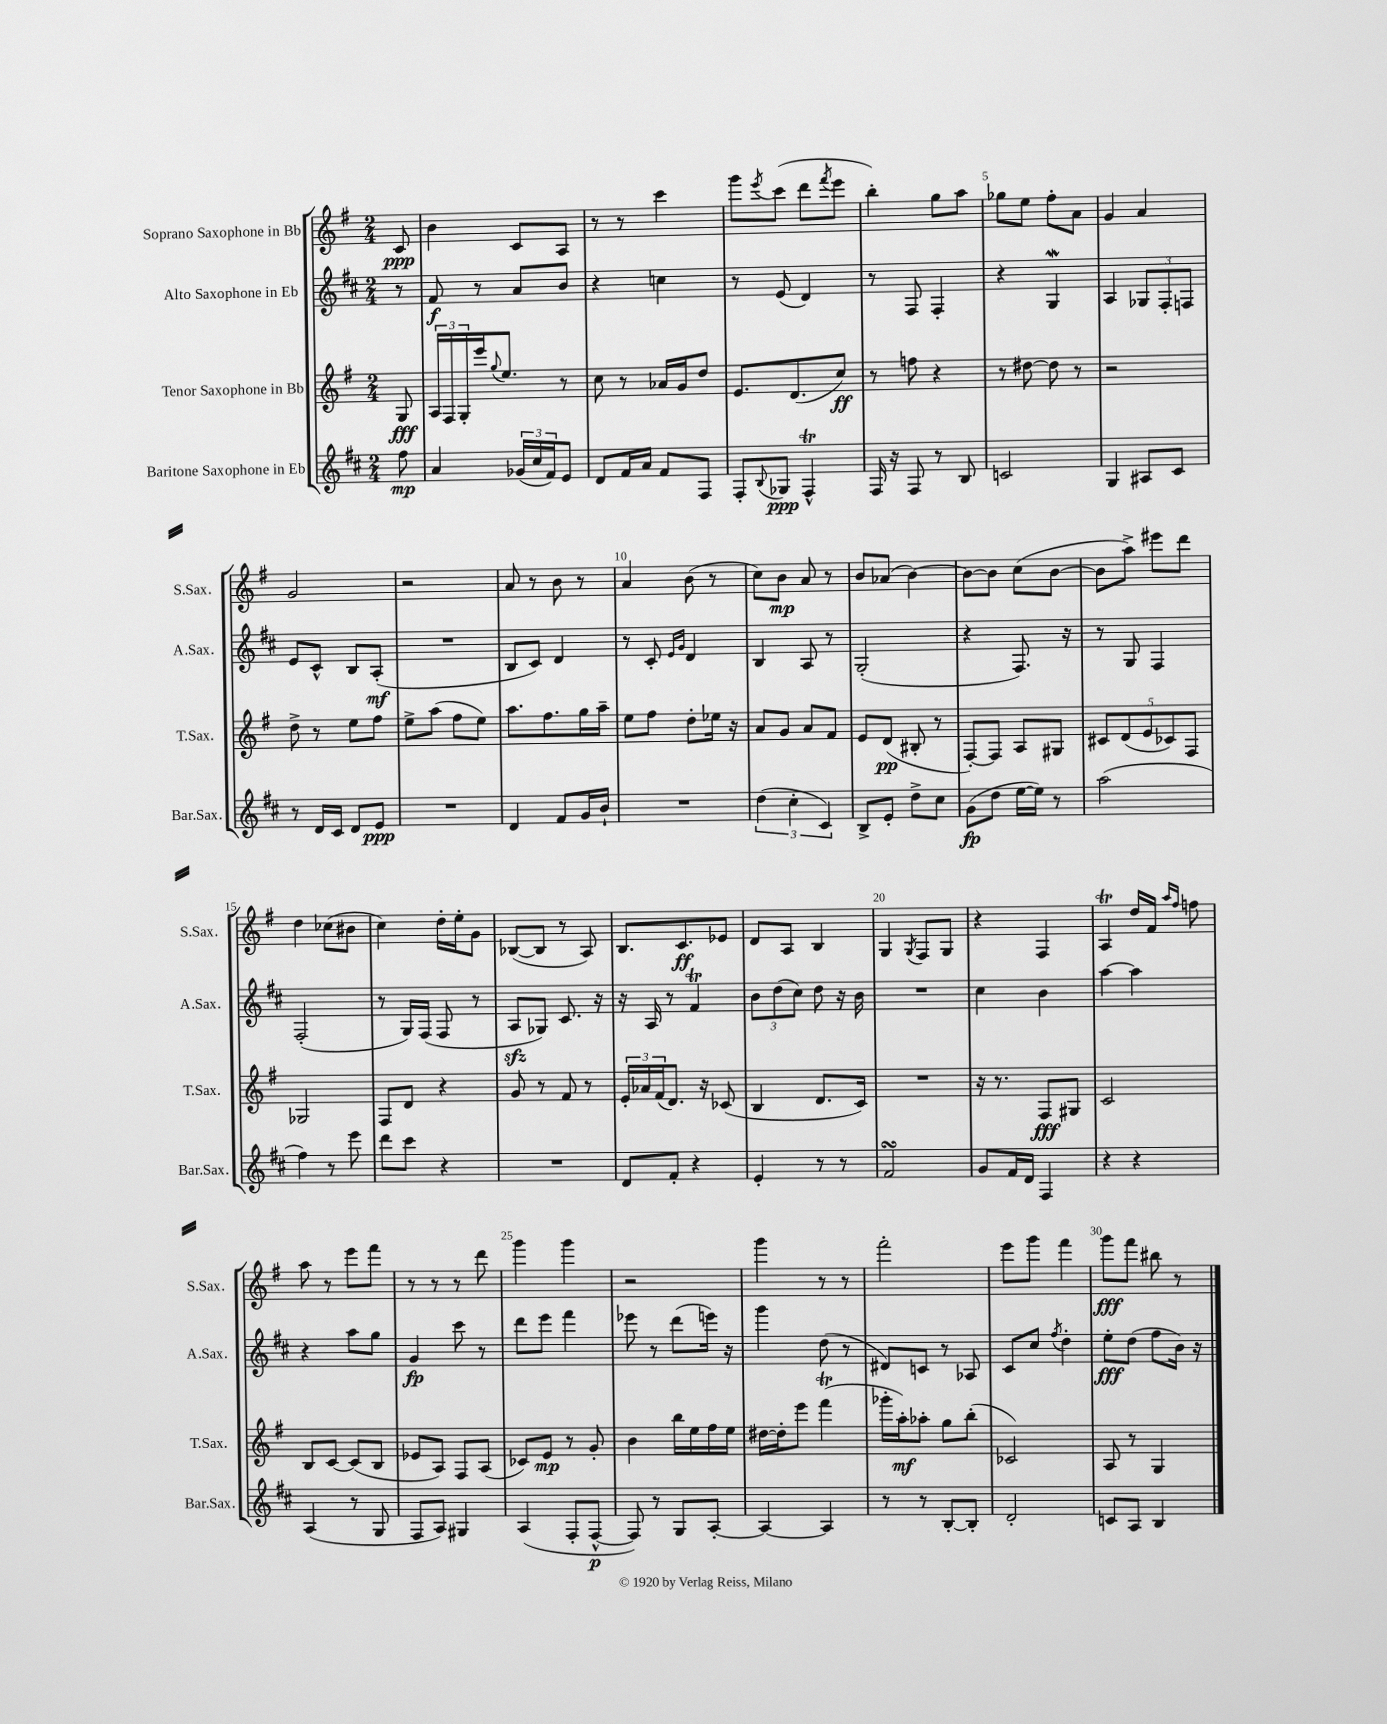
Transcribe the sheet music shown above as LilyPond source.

<<
\new StaffGroup <<
\new Staff = "s0" \with { instrumentName = "Soprano Saxophone in Bb" shortInstrumentName = "S.Sax." } {
    \clef treble \key g \major \numericTimeSignature \time 2/4 \partial 8
    c'8\ppp |
    b'4 c'8 a8 |
    r8 r8 c'''4 |
    g'''8 \acciaccatura { e'''8 } c'''8( d'''8 \acciaccatura { fis'''8 } e'''8 |
    b''4-.) g''8 a''8 |
    ges''8 e''8 fis''8-. a'8 |
    g'4 a'4 |
    g'2 |
    r2 |
    a'8 r8 b'8 r8 |
    a'4 b'8( r8 |
    c''8) b'8\mp a'8 r8 |
    b'8 aes'8( b'4~) |
    b'8~ b'8 c''8( b'8~ |
    b'8 a''8->) eis'''8 d'''8 |
    d''4 ces''8( bis'8 |
    c''4) d''16-. e''16-. g'8 |
    bes8~( bes8 r8 a8) |
    b8. c'8.\ff ees'8 |
    d'8 a8 b4 |
    g4 \acciaccatura { g8 } fis8 g8 |
    r4 fis4 |
    a4\trill d''16 fis'16 \grace { a''16 fis''16 } f''8 |
    a''8 r8 e'''8 fis'''8 |
    r8 r8 r8 d'''8 |
    g'''4 g'''4 |
    r2 |
    g'''4 r8 r8 |
    fis'''2-. |
    e'''8 g'''8 fis'''4 |
    g'''8\fff fis'''8 bis''8 r8 \bar "|." |
}
\new Staff = "s1" \with { instrumentName = "Alto Saxophone in Eb" shortInstrumentName = "A.Sax." } {
    \clef treble \key d \major \numericTimeSignature \time 2/4 \partial 8
    r8 |
    fis'8\f r8 a'8 b'8 |
    r4 c''4 |
    r8 e'8( d'4) |
    r8 fis8 fis4-. |
    r4 g4\mordent |
    a4 \tuplet 3/2 { ges8 fis8-. f8 } |
    e'8 cis'8-^ b8 a8-.\mf( |
    R2 |
    b8 cis'8) d'4 |
    r8 cis'8-. \grace { e'16 g'16 } d'4 |
    b4 a8 r8 |
    g2-.( |
    r4 fis8.) r16 |
    r8 g8 fis4 |
    fis2-.( |
    r8 g16) fis16( fis8 r8 |
    a8\sfz ges8) cis'8. r16 |
    r16 a16 r8 fis'4\trill |
    \tuplet 3/2 { b'8 d''8( cis''8) } d''8 r16 b'16 |
    R2 |
    cis''4 b'4 |
    a''4~ a''4 |
    r4 a''8 g''8 |
    g'4\fp cis'''8 r8 |
    d'''8 e'''8 fis'''4 |
    ees'''8 r8 d'''8( e'''16) r16 |
    g'''4 d''8( r8 |
    dis'8) c'8 r8 aes8 |
    cis'8 cis''8 \acciaccatura { fis''8 } d''4-. |
    e''8-.\fff d''8( fis''8 b'16) r16 \bar "|." |
}
\new Staff = "s2" \with { instrumentName = "Tenor Saxophone in Bb" shortInstrumentName = "T.Sax." } {
    \clef treble \key g \major \numericTimeSignature \time 2/4 \partial 8
    g8\fff |
    \tuplet 3/2 { a16 fis16 g16-. } e'''16 \appoggiatura { g''8 } e''8. r8 |
    c''8 r8 aes'16 g'16 d''8 |
    e'8. d'8.( c''8\ff) |
    r8 f''8 r4 |
    r8 dis''8~ dis''8 r8 |
    r2 |
    d''8-> r8 e''8 fis''8 |
    e''8-> a''8( fis''8 e''8) |
    a''8. fis''8. g''16 a''16-- |
    e''8 fis''8 d''8-. ees''16 r16 |
    a'8 g'8 a'8 fis'8 |
    e'8 d'8\pp( bis8-. r8 |
    fis8~-.) fis8 a8 gis8 |
    \tuplet 5/4 { cis'8 d'8( e'8 ces'8) fis8 } |
    ges2 |
    fis8 d'8 r4 |
    g'8 r8 fis'8 r8 |
    \tuplet 3/2 { e'16-. aes'16 fis'16( } d'8.) r16 ces'8( |
    b4 d'8. c'16) |
    R2 |
    r16 r8. fis8\fff gis8 |
    c'2 |
    b8 c'8~ c'8( b8 |
    ees'8 a8) fis8 a8( |
    ces'8) e'8\mp r8 g'8-. |
    b'4 b''16 e''16 fis''16 e''16 |
    dis''16~ dis''16-. e'''8 fis'''4\trill( |
    ges'''16-. a''16-.\mf) aes''8-. g''8 b''8-.( |
    ces'2) |
    a8 r8 g4 \bar "|." |
}
\new Staff = "s3" \with { instrumentName = "Baritone Saxophone in Eb" shortInstrumentName = "Bar.Sax." } {
    \clef treble \key d \major \numericTimeSignature \time 2/4 \partial 8
    fis''8\mp |
    a'4 \tuplet 3/2 { ges'16( cis''16 fis'16) } e'8 |
    d'8 fis'16 a'16 fis'8 fis8 |
    fis8-. \appoggiatura { b8 } ges8\ppp fis4-^\trill |
    fis16 r16 fis8 r8 b8 |
    c'2 |
    g4 ais8 cis'8 |
    r8 d'16 cis'16 d'8 e'8\ppp |
    R2 |
    d'4 fis'8 g'16 b'16-! |
    R2 |
    \tuplet 3/2 { d''4( cis''4-. cis'4) } |
    b8-> e'8-. d''8-> cis''8 |
    g'8\fp( d''8 e''16~ e''16) r8 |
    a''2( |
    fis''4) r8 e'''8 |
    d'''8 cis'''8 r4 |
    R2 |
    d'8 fis'8-. r4 |
    e'4-. r8 r8 |
    fis'2\turn |
    g'8 fis'16 d'16 fis4 |
    r4 r4 |
    a4( r8 g8 |
    fis8 a8) gis4 |
    a4( fis8-. fis8~-^\p |
    fis8) r8 g8 a8~-. |
    a4~ a4 |
    r8 r8 b8~-. b8-. |
    d'2-. |
    c'8 a8 b4 \bar "|." |
}
>>
>>
\layout { \context { \Score \override BarNumber.break-visibility = ##(#f #t #t) barNumberVisibility = #(every-nth-bar-number-visible 5) } }
